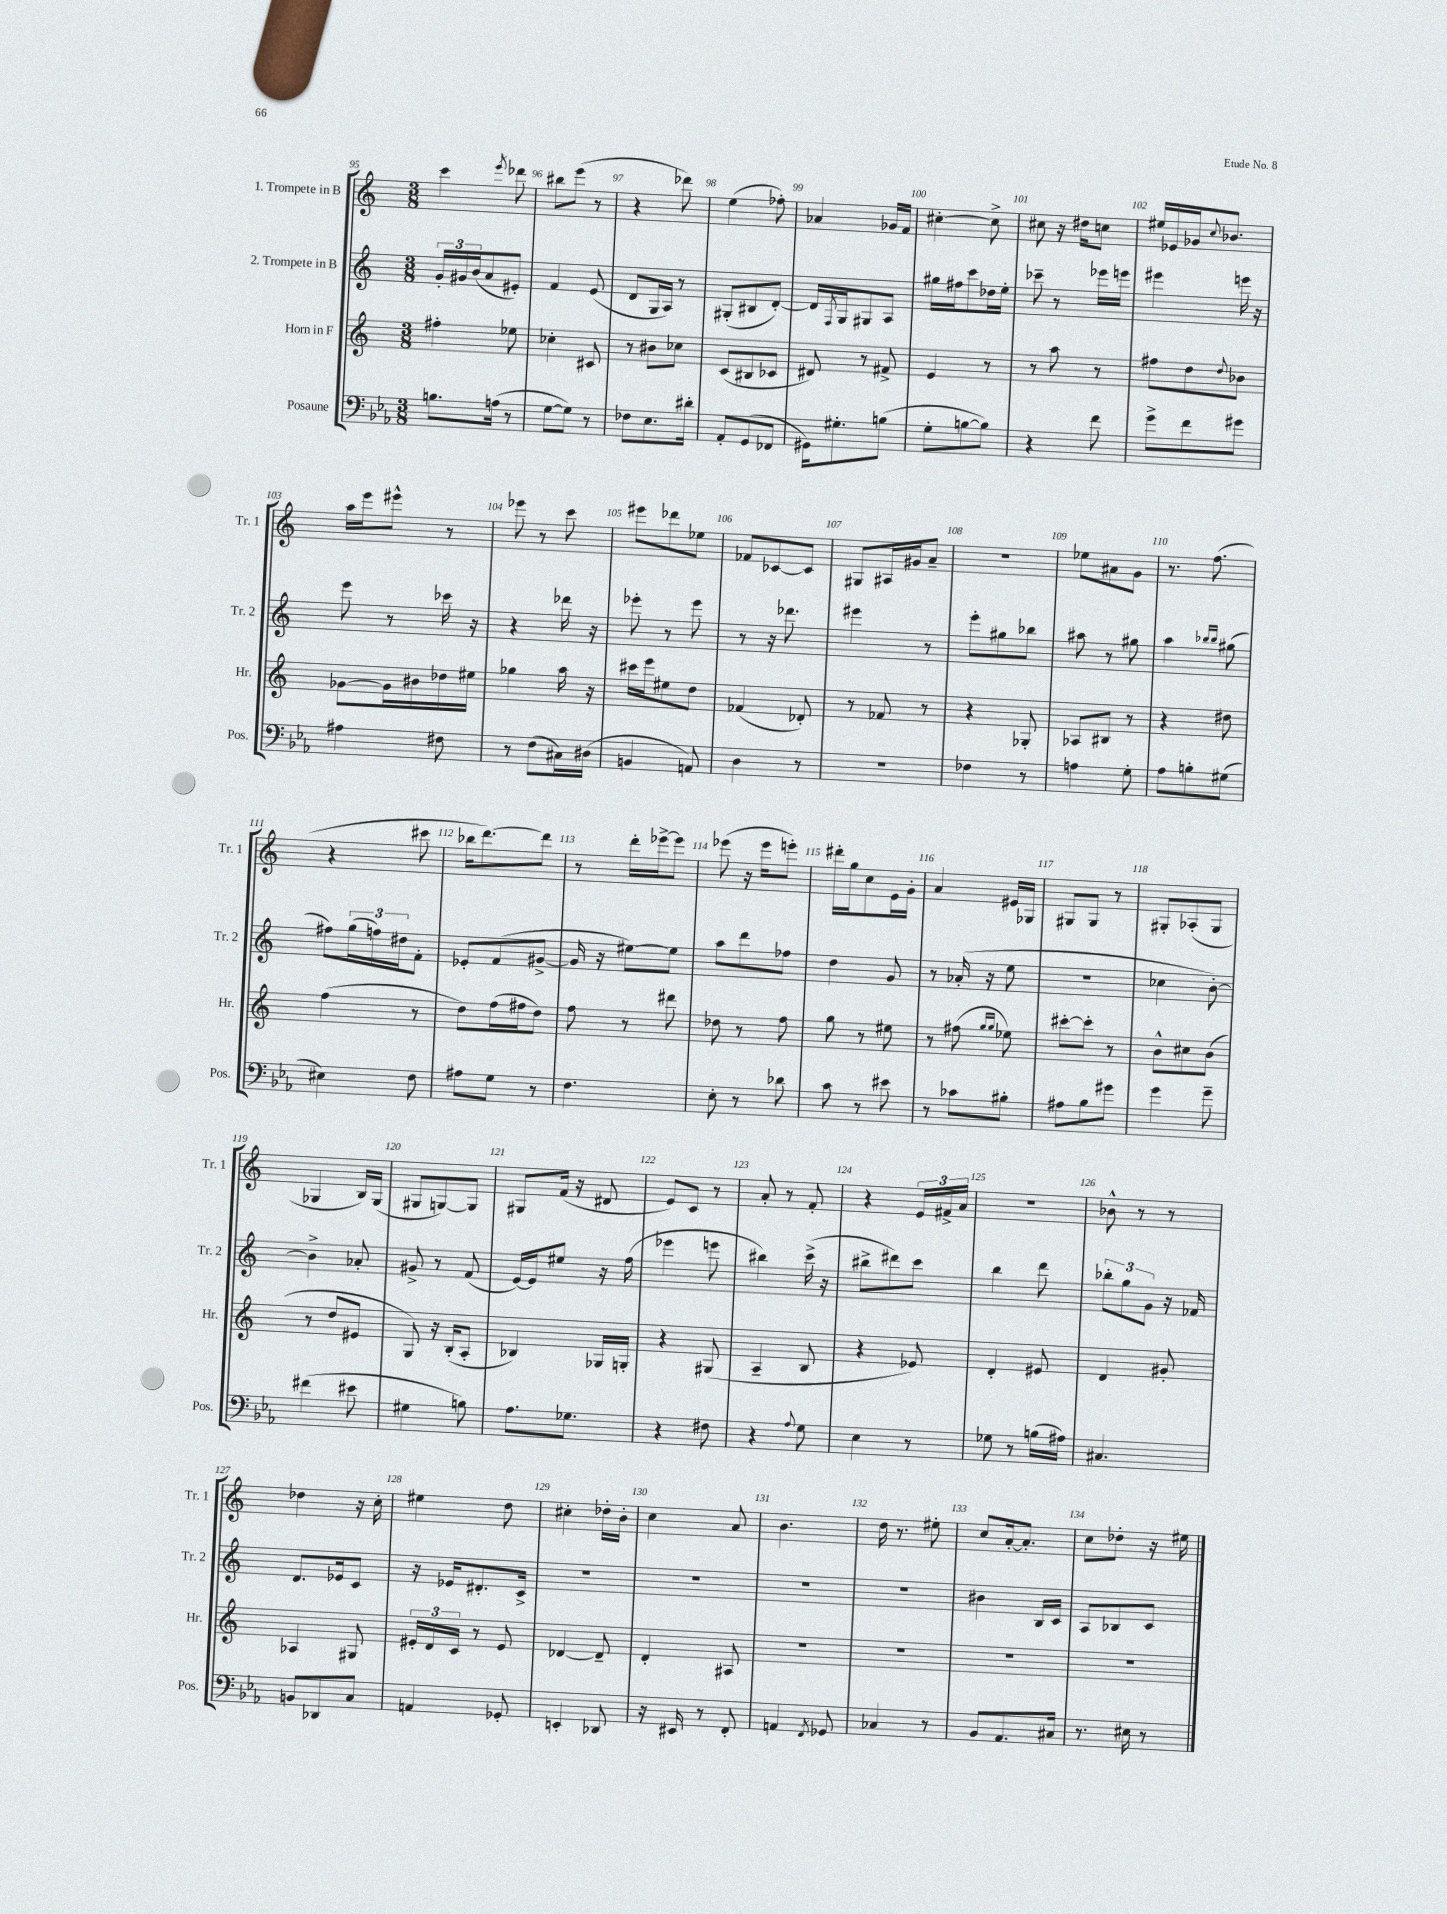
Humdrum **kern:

**kern	**kern	**kern	**kern
*staff4	*staff3	*staff2	*staff1
*clefF4	*clefG2	*clefG2	*clefG2
*k[b-e-a-]	*k[]	*k[]	*k[]
*M3/8	*M3/8	*M3/8	*M3/8
8.B\L	4ff#'\	24g'/LL	4ccc\
.	.	24g#/	.
.	.	(24b/J	.
.	.	8a/	.
(16A\Jk	.	.	.
.	.	.	8qeee/
8r	8ee-\	8e#'/J)	8ddd-\
=	=	=	=
[8G\L	4cc-'\	4f/	8bb#\L
8G\]J)	.	.	(8eee\J
8r	8c#/	(8e/	8r
=	=	=	=
8F-\L	8r	8d/L	4r
8.E-\	8b#\L	16G/L	.
.	.	16A/JJ)	.
.	8cc-\J	8r	8ddd-\)
16d#'\Jk	.	.	.
=	=	=	=
8AA-'/L	(8c/L	(8G#'/L	(4ee\
(8GG/	8B#/	8B#/	.
8FF-/J	8c-/J	[8d'/J)	8ff-'\)
=	=	=	=
16GG#\LK)	8d#/)	16d/]LL	4a-/
.	.	8qF/	.
8.G#'\	.	16G/J	.
.	8r	8G#/	.
(8B\J	8f#^/	8A/J	16g-/LL
.	.	.	16f/JJ
=	=	=	=
8G'\L	4e/	16gg#\LL	[4cc#'\
.	.	16ff#\J	.
[8B\	.	8ccc\	.
8B\]J)	8r	16dd-\L	8cc#^\]
.	.	16ee'\JJ	.
=	=	=	=
4r	8r	8ccc-~\	8cc#\
.	8aa\	8r	16r
.	.	.	16dd#\LK
8f\	8r	16eee-\LL	8cc\J
.	.	16eee\JJ	.
=	=	=	=
8g^\L	8ff#\L	4eee#\	16ee#/LL
.	.	.	16e-/
8f\	8dd\	.	16g-/J
.	.	.	8qqcc/
.	.	.	8.b-/J
.	8qqdd/	.	.
8g#\J	8b-\J	16eee\	.
.	.	16r	.
=	=	=	=
4A#\	[8g-\L	8eee\	16aa\LL
.	.	.	16eee\J
.	16g-\]L	8r	8eee#^^\J
.	16b#\	.	.
8F#\	16dd-\	16ccc-\	8r
.	16ee#\JJ	16r	.
=	=	=	=
8r	4gg-\	4r	8eee-\
(8F\L	.	.	8r
16C#\L)	16aa\	16ddd-\	8ccc\
(16D#\JJ	16r	16r	.
=	=	=	=
4BB/	16ccc#\LL	8eee-'\	8eee#\L
.	16eee\J	.	.
.	8ee#\	8r	8ddd-\
8AA/)	8dd\J	8eee-\	8ee-\J
=	=	=	=
4D\	(4f-/	8r	8f-/L
.	.	16r	[8c-/
.	.	8.ddd-\	.
8r	8d-'/)	.	8c-/]J
=	=	=	=
4.r	8r	4eee#\	8G#/L
.	8f-/	.	16A#/L
.	.	.	16g#/J
.	8r	8r	8a~/J
=	=	=	=
4F-\	4r	8eee'\L	4.r
.	.	8gg#\	.
8r	8G-'/	8bb-\J	.
=	=	=	=
4A\	8A-/L	8aa#\	8ee-\L
.	8B#/J	8r	8a#\
8G'\	8r	8gg#\	8g\J
=	=	=	=
8A-\L	4r	4aa\	8.r
8B'\	.	.	.
.	.	.	(8.ff\
.	.	16qqbb-/LL	.
.	.	16qqbb-/JJ	.
(8G#\J	8dd#\	(8gg#\	.
=	=	=	=
4E#\)	(4ff\	8ff#\L)	4r
.	.	(24gg\L	.
.	.	24ff\)	.
.	.	24dd#\J	.
8F\	8r	8f'\J	8ccc#\
=	=	=	=
8A#\L	8dd\L)	8e-'/L	16bb-\LK
.	.	.	[8.ddd\)
8G\J	(16ff\L	(8f/	.
.	16ff#\J	.	.
8r	8dd\J)	[8g#^/J	8ddd\]J
=	=	=	=
4.F\	8ff\	16g#/]	8r
.	.	16r	.
.	8r	[8ee#\L)	16ddd'\LL
.	.	.	[16eee-^\J
.	8ddd#\	8ee#\]J	8eee-\]J
=	=	=	=
8E-'\	8dd-\	8aa\L	(8eee-\
8r	8r	8ddd\	16r
.	.	.	16eee-\LK
8d-\	8ff\	8ff-\J	8eee'\J)
=	=	=	=
8c\	8gg\	4dd\	16ddd#'\LL
.	.	.	16gg\J
8r	8r	.	8cc\
8e#\	8ee#\	8g/	16e\L
.	.	.	16g'\JJ
=	=	=	=
8r	8r	8r	4a/
8c-\L	(8ff#\	(16a-'/	.
.	.	16r	.
.	16qqgg/LL	.	.
.	16qqgg/JJ	.	.
8B#'\J	8ee-\)	8ee\	16e#/LL
.	.	.	16G-/JJ
=	=	=	=
8A#\L	[8ccc#'\L	4.r	8G#/L
8B-\	8ccc#'\]J	.	8G#/J
8g#\J	8r	.	8r
=	=	=	=
4g\	8b^^\L	4cc-\	8G#'/L
.	8cc#\	.	(8A-'/
8g~\	(8b\J	[8b'\)	8G#/J
=	=	=	=
(4f#\	8r	4b^\]	4G-/
.	8dd/L	.	.
8e#\	8e#/J	8a-'/	16B/LL)
.	.	.	(16G-/JJ
=	=	=	=
4G#\	8G/)	8g#^/	8G#/L
.	16r	8r	[8G/)
.	(16B'/LK	.	.
8B\)	8A'/J	(8f/	8G/]J
=	=	=	=
8.A-\L	4B-/)	[16e/LL)	8G#/L
.	.	16e/]J	.
.	.	8ee#/J	(16f/Jk
8.G-\J	.	.	16r
.	16G-/LL	16r	8d#/
.	16G'/JJ	(16ff\	.
=	=	=	=
4r	4r	4eee-\	8e/L)
.	.	.	8c/J
8F#\	(8G#/	8eee\	8r
=	=	=	=
4r	4A~/	4bb#\)	8a'/
.	.	.	8r
8qqA-/	.	.	.
8G\	8B/	(16ccc^\	8f'/
.	.	16r	.
=	=	=	=
4E-\	4r	8bb#^\L	4r
.	.	8ddd#\)	.
8r	8e-/)	8ccc\J	24e/LL
.	.	.	24f#^/
.	.	.	24a/JJ
=	=	=	=
8G-\	4d'/	4bb\	4.r
8r	.	.	.
(16B\LL	8e#/	8ddd\	.
16A#\JJ)	.	.	.
=	=	=	=
4.C#/	4d/	12bb-'\L	8b-^^\
.	.	12gg\	.
.	.	.	8r
.	.	12g\J	.
.	8g#'/	16r	8r
.	.	16f-/	.
=	=	=	=
8BB/L	4A-/	8.d/L	4dd-\
8DD-/	.	.	.
.	.	16e-/k	.
8C/J	8G#/	8c/J	16r
.	.	.	16cc'\
=	=	=	=
4AA/	24e#'/LL	16r	4ee#\
.	24d/	.	.
.	.	16e-/LK	.
.	24c/JJ	.	.
.	8r	8.d#'/	.
8GG-'/	8e#/	.	8dd\
.	.	16c^/Jk	.
=	=	=	=
4EE'/	[4d-/	4.r	4cc#'\
8DD-/	8d-~/]	.	16dd-'\LL
.	.	.	16b'\JJ
=	=	=	=
16r	4d'/	4.r	4cc\
16EE#/	.	.	.
8r	.	.	.
8FF'/	8A#/	.	8a/
=	=	=	=
4AA/	4.r	4.r	4.b\
8qFF/	.	.	.
8GG-/	.	.	.
=	=	=	=
4C-/	4.r	4.r	16dd\
.	.	.	8.r
8r	.	.	8ee#'\
=	=	=	=
8BB-/L	4.r	4b#\	8cc/L
8.AA-/	.	.	[16a'/k
.	.	.	8.a'/]J
.	.	16B/LL	.
16C#/Jk	.	16c/JJ	.
=	=	=	=
8.r	4.r	8A/L	8cc\L
.	.	8B-/	8dd-'\J
16E#\	.	.	.
8r	.	8c/J	16r
.	.	.	16ee#\
==	==	==	==
*-	*-	*-	*-
